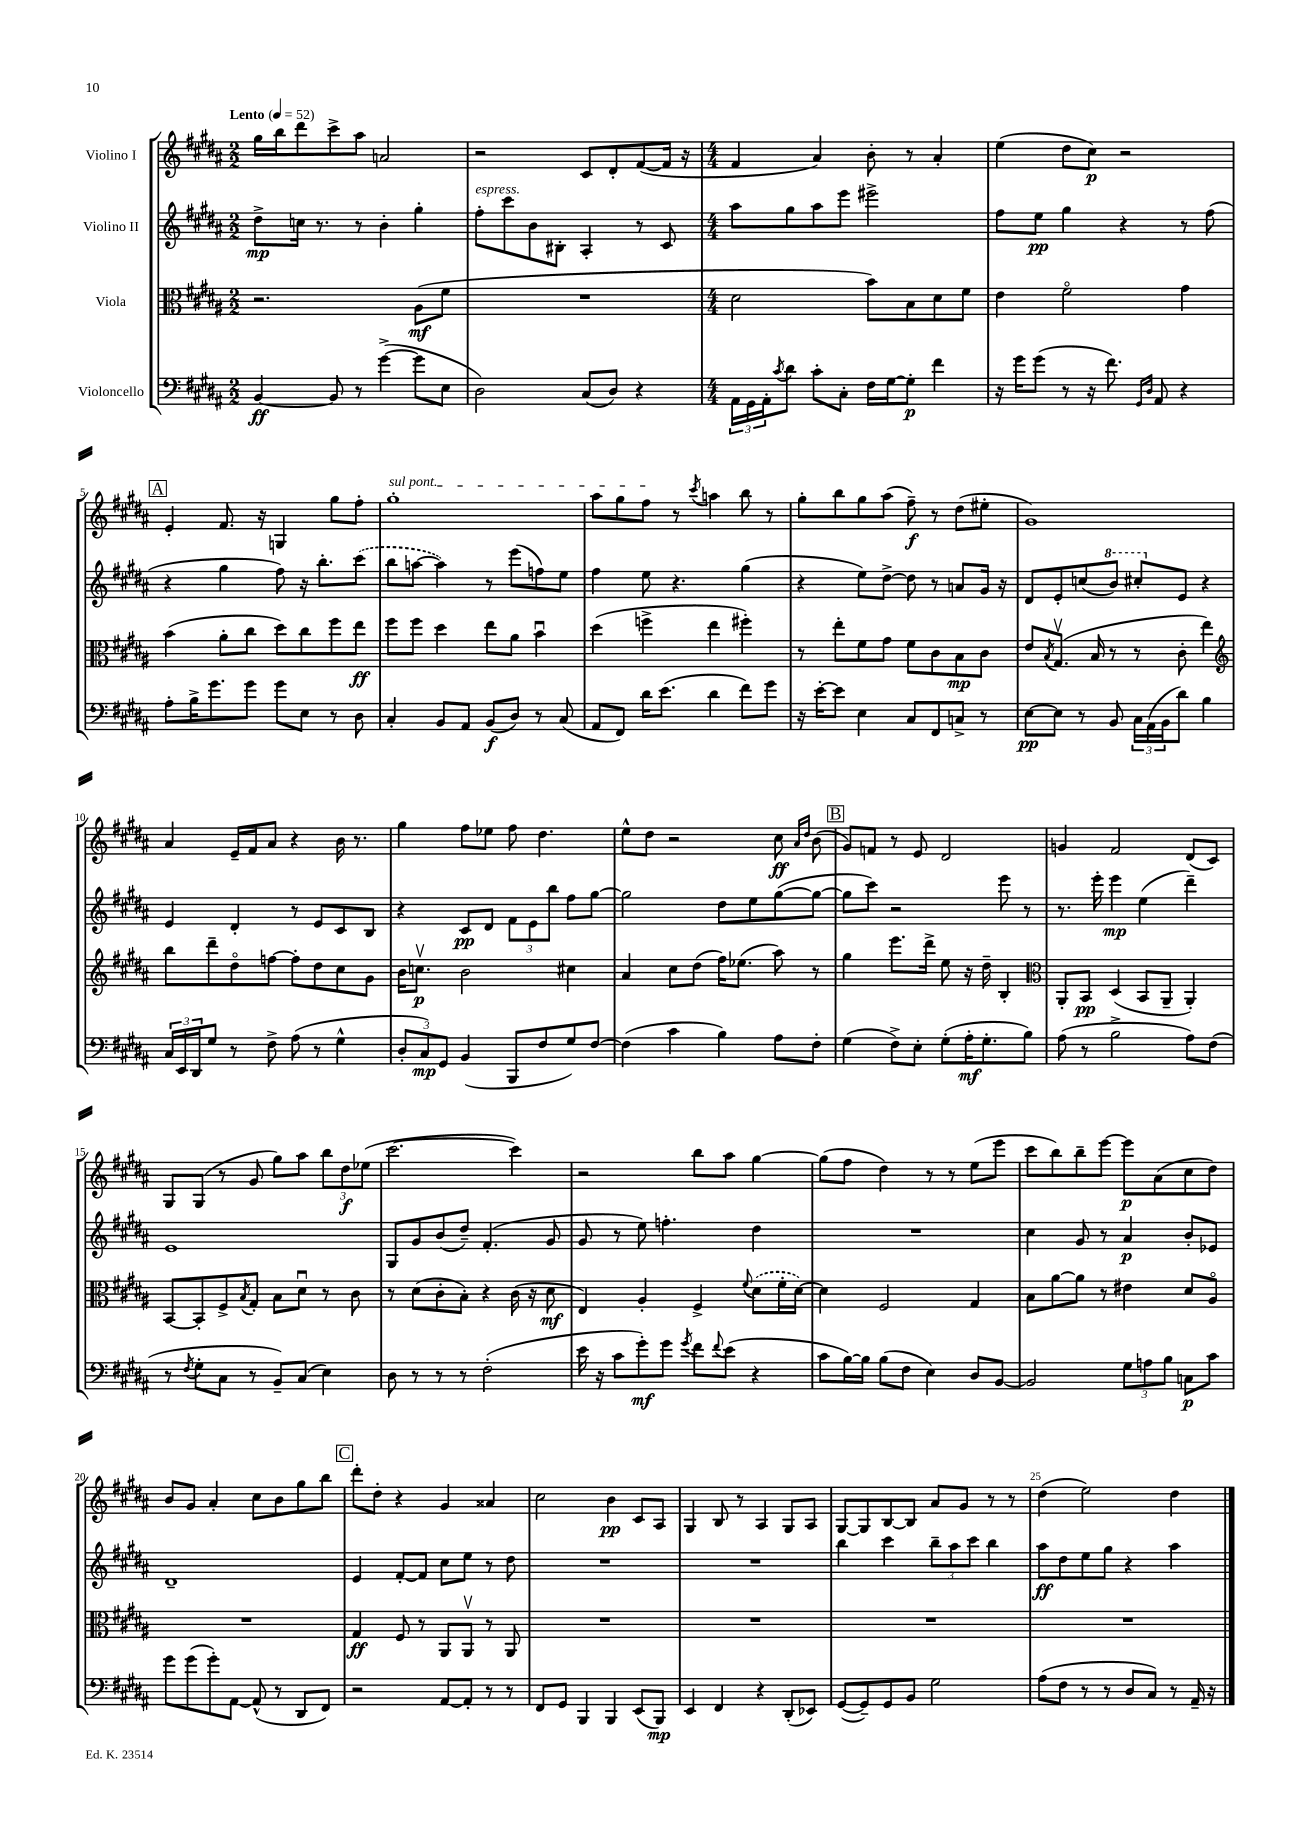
<<
\new StaffGroup <<
\new Staff = "s0" \with { instrumentName = "Violino I" } {
    \clef treble \key b \major \numericTimeSignature \time 2/2 \tempo "Lento" 4 = 52
    gis''16 b''16 dis'''8 cis'''8-> ais''8 a'2 |
    r2 cis'8 dis'8-. fis'8~( fis'16 r16 |
    \numericTimeSignature \time 4/4 fis'4 ais'4) b'8-. r8 ais'4-. |
    e''4( dis''8 cis''8\p) r2 |
    \mark \markup { \box "A" } e'4-. fis'8. r16 g4 gis''8 fis''8-. |
    \once \override TextSpanner.bound-details.left.text = \markup { \italic "sul pont." } gis''1-.\startTextSpan |
    ais''8 gis''8 fis''8\stopTextSpan r8 \acciaccatura { cis'''8 } a''4 b''8 r8 |
    gis''8-. b''8 gis''8 ais''8( fis''8--\f) r8 dis''8( eis''8-. |
    gis'1) |
    ais'4 e'16-- fis'16 ais'8 r4 b'16 r8. |
    gis''4 fis''8 ees''8 fis''8 dis''4. |
    e''8-^ dis''8 r2 cis''8\ff \grace { ais'16 dis''16 } b'8( |
    \mark \markup { \box "B" } gis'8) f'8 r8 e'8 dis'2 |
    g'4 fis'2 dis'8( cis'8) |
    gis8 gis8( r8 gis'8 gis''8) ais''8 \tuplet 3/2 { b''8 dis''8\f ees''8( } |
    cis'''2.~ cis'''4) |
    r2 b''8 ais''8 gis''4~ |
    gis''8( fis''8 dis''4) r8 r8 e''8( e'''8 |
    cis'''8 b''8) b''8-- e'''8~ e'''8\p ais'8( cis''8 dis''8) |
    b'8 gis'8 ais'4-. cis''8 b'8 gis''8 b''8 |
    \mark \markup { \box "C" } dis'''8-. dis''8-. r4 gis'4 aisis'4 |
    cis''2 b'4\pp cis'8 ais8 |
    gis4 b8 r8 ais4 gis8 ais8 |
    gis8~ gis8 b8~ b8 ais'8 gis'8 r8 r8 |
    dis''4( e''2) dis''4 \bar "|." |
}
\new Staff = "s1" \with { instrumentName = "Violino II" } {
    \clef treble \key b \major \numericTimeSignature \time 2/2
    dis''8->\mp c''16 r8. r8 b'4-. gis''4-. |
    fis''8-.^\markup { \italic "espress." } cis'''8 b'8 bis8-. ais4-. r8 cis'8 |
    \numericTimeSignature \time 4/4 ais''8 gis''8 ais''8 e'''8 eis'''2-> |
    fis''8 e''8\pp gis''4 r4 r8 fis''8( |
    \mark \markup { \box "A" } r4 gis''4 fis''8) r16 b''8.-. \once \slurDashed cis'''8( |
    b''8 a''8~ a''4) r8 e'''8( f''8) e''8 |
    fis''4 e''8 r4. gis''4( |
    r4 e''8) dis''8~-> dis''8 r8 a'8 gis'16 r16 |
    dis'8 e'8-. c''8( \ottava #1 b''8) cis'''!8-. \ottava #0 e'8 r4 |
    e'4 dis'4-. r8 e'8 cis'8 b8 |
    r4 cis'8\pp dis'8 \tuplet 3/2 { fis'8 e'8 b''8 } fis''8 gis''8~ |
    gis''2 dis''8 e''8 gis''8~( gis''8~ |
    \mark \markup { \box "B" } gis''8 cis'''8) r2 e'''8 r8 |
    r8. e'''16-. e'''4\mp e''4( dis'''4--) |
    e'1 |
    gis8 gis'8 b'8( dis''8--) fis'4.-.( gis'8 |
    gis'8 r8 e''8) f''4.-. dis''4 |
    R1 |
    cis''4 gis'8 r8 ais'4\p b'8-. ees'8 |
    dis'1-- |
    \mark \markup { \box "C" } e'4 fis'8~-. fis'8 cis''8 e''8 r8 dis''8 |
    R1 |
    R1 |
    b''4 cis'''4 \tuplet 3/2 { b''8-- ais''8 cis'''8 } b''4 |
    ais''8\ff dis''8 e''8 gis''8 r4 ais''4 \bar "|." |
}
\new Staff = "s2" \with { instrumentName = "Viola" } {
    \clef alto \key b \major \numericTimeSignature \time 2/2
    r2. ais8\mf( fis'8 |
    R1 |
    \numericTimeSignature \time 4/4 dis'2 b'8) b8 dis'8 fis'8 |
    e'4 fis'2\flageolet gis'4 |
    \mark \markup { \box "A" } b'4( ais'8-. cis''8 dis''8) cis''8 fis''8 e''8\ff |
    fis''8 fis''8 dis''4 e''8 ais'8 b'4\downbow |
    dis''4( f''4-> e''4 fis''4-.) |
    r8 e''8-. fis'8 gis'8 fis'8 cis'8 b8\mp cis'8 |
    e'8 \acciaccatura { b8 } gis8.\upbow( b16 r8 r8 cis'8-. e''4) |
    \clef treble b''8 dis'''8-- dis''8\flageolet f''8~ f''8-. dis''8 cis''8 gis'8 |
    b'16 c''8.\upbow\p b'2 cis''4 |
    ais'4 cis''8 dis''8( fis''16) ees''8.( ais''8) r8 |
    \mark \markup { \box "B" } gis''4 e'''8. dis'''16-> e''8 r16 dis''16-- b4-. |
    \clef alto ais,8-. b,8\pp dis4( b,8 ais,8-- ais,4-.) |
    b,8~ b,8-. fis8-> \acciaccatura { b8 } gis8-. b8 dis'8\downbow r8 cis'8 |
    r8 dis'8( cis'8-. b8-.) r4 cis'16( r16 dis'8\mf |
    e4) ais4-. fis4-> \appoggiatura { fis'8 } \once \slurDashed dis'8( fis'16-. dis'16~) |
    dis'4 fis2 gis4 |
    b8 ais'8~ ais'8 r8 eis'4 dis'8 ais8\flageolet |
    R1 |
    \mark \markup { \box "C" } gis4\ff fis8 r8 ais,8 ais,8\upbow r8 ais,8 |
    R1 |
    R1 |
    R1 |
    R1 \bar "|." |
}
\new Staff = "s3" \with { instrumentName = "Violoncello" } {
    \clef bass \key b \major \numericTimeSignature \time 2/2
    b,4~\ff b,8 r8 gis'4~->( gis'8 e8 |
    dis2) cis8( dis8) r4 |
    \numericTimeSignature \time 4/4 \tuplet 3/2 { ais,16 gis,16 ais,16-. } \acciaccatura { cis'8 } dis'8 cis'8-. cis8-. fis16 gis16~ gis8-.\p fis'4 |
    r16 gis'16 gis'8( r8 r16 fis'8.) \grace { gis,16 dis16 } ais,8 r4 |
    \mark \markup { \box "A" } ais8-. b16-> gis'8. gis'8 gis'8 e8 r8 dis8 |
    cis4-. b,8 ais,8 b,8\f( dis8) r8 cis8( |
    ais,8 fis,8) dis'16 e'8.( dis'4 fis'8) gis'8 |
    r16 e'16~-. e'8 e4 cis8 fis,8 c8-> r8 |
    e8~\pp e8 r8 b,8 \tuplet 3/2 { cis16 ais,16( b,16 } dis'8) b4 |
    \tuplet 3/2 { cis16 e,16 dis,16 } gis8 r8 fis8-> ais8( r8 gis4-^ |
    \tuplet 3/2 { dis8-. cis8\mp) gis,8 } b,4( b,,8 fis8 gis8) fis8~ |
    fis4( cis'4 b4) ais8 fis8-. |
    \mark \markup { \box "B" } gis4( fis8->) e8-. gis8-.( ais16-.\mf gis8.-. b8) |
    ais8( r8 b2-> ais8) fis8( |
    r8 \acciaccatura { fis8 } gis8-. cis8 r8 b,8--) cis8( e4) |
    dis8 r8 r8 r8 fis2-.( |
    e'16 r16 cis'8 gis'8-.\mf) gis'8 \acciaccatura { gis'8 } fis'8 \appoggiatura { fis'8 } e'8( r4 |
    cis'8 b16~) b16 b8( fis8 e4) dis8 b,8~ |
    b,2 \tuplet 3/2 { gis8 a8 b8 } c8\p cis'8 |
    gis'8 gis'8( gis'8-.) ais,8~ ais,8-^( r8 dis,8 fis,8) |
    \mark \markup { \box "C" } r2 ais,8~ ais,8-. r8 r8 |
    fis,8 gis,8 b,,4 b,,4 e,8( b,,8\mp) |
    e,4 fis,4 r4 dis,8-.( ees,8) |
    gis,8~( gis,8--) gis,8 b,8 gis2 |
    ais8( fis8 r8 r8 dis8 cis8) r8 ais,16-- r16 \bar "|." |
}
>>
>>
\layout { \context { \Score \override BarNumber.break-visibility = ##(#f #t #t) barNumberVisibility = #(every-nth-bar-number-visible 5) } }
